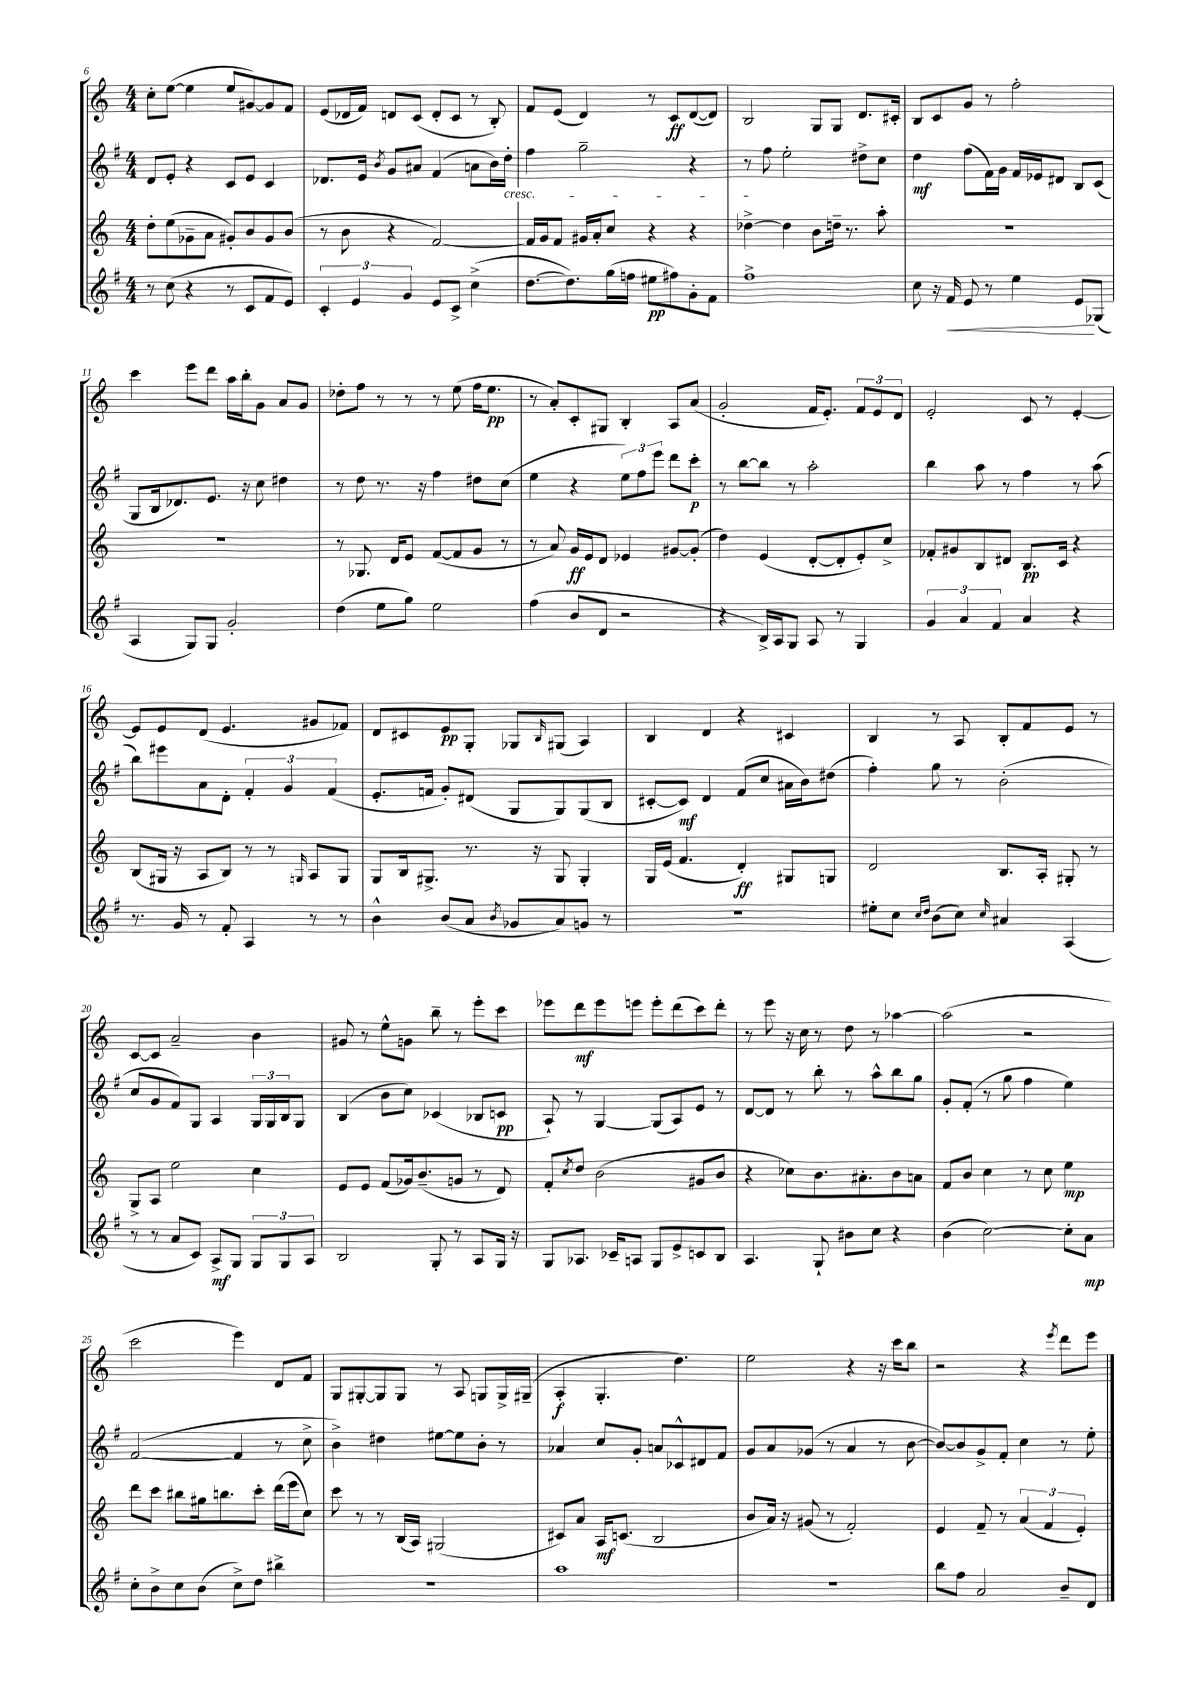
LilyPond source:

<<
\new StaffGroup <<
\new Staff = "s0" {
    \clef treble \key c \major \numericTimeSignature \time 4/4
    c''8-. e''8~( e''4 e''8 gis'8~) gis'8 f'8 |
    e'8( des'16 f'16) d'8 c'8( d'8-. c'8 r8 b8-.) |
    f'8 e'8( d'4) r8 c'8\ff d'8~( d'8) |
    b2 g8 g8 d'8. cis'16-. |
    b8 c'8 g'8 r8 f''2-. |
    c'''4 e'''8 d'''8 a''16 b''16-. g'8 a'8 g'8 |
    des''8-. f''8 r8 r8 r8 e''8( f''16 e''8.\pp |
    r8 a'8-.) c'8-. gis8 b4-. a8 a'8( |
    g'2-. f'16 e'8.-.) \tuplet 3/2 { f'8 e'8 d'8 } |
    e'2-. c'8 r8 e'4~-. |
    e'8 e'8 d'8( e'4. gis'8 fes'8) |
    d'8 cis'8 e'8\pp g8-. ges8 \grace { b16 } gis8( a4) |
    b4 d'4 r4 cis'4 |
    b4 r8 a8 b8-. f'8 e'8 r8 |
    c'8~ c'8 a'2-- b'4 |
    gis'8 r8 e''8-^ g'8 b''8-- r8 e'''8-. c'''8 |
    ees'''8 d'''8\mf ees'''8 e'''8 e'''8-. d'''8( c'''8) d'''8-. |
    r8 e'''8 r16 c''16 r8 d''8 r8 aes''4~ |
    aes''2( r2 |
    c'''2 e'''4) d'8 f'8 |
    g8 gis8~-. gis8 gis8 r8 a8 g8 g16-> gis16--( |
    a4-.\f g4.-. d''4.) |
    e''2 r4 r16 c'''16 b''8 |
    r2 r4 \acciaccatura { e'''8 } d'''8 e'''8 \bar "|." |
}
\new Staff = "s1" {
    \clef treble \key g \major \numericTimeSignature \time 4/4
    d'8 e'8-. r4 c'8 e'8 c'4 |
    des'8. e'16 \acciaccatura { b'8 } g'8 ais'8 fis'4( a'8 b'16) d''16-.\cresc |
    fis''4 g''2-- r4 |
    r8 fis''8\! e''2-. dis''8-> c''8 |
    d''4\mf fis''8( fis'16) g'16 fis'16 ees'16 dis'8 b8 c'8( |
    g8 b16 des'8.) e'8. r16 c''8 dis''4 |
    r8 d''8 r8. r16 fis''4 dis''8 c''8( |
    e''4 r4 \tuplet 3/2 { e''8) fis''8 e'''8 } d'''8 c'''8-.\p |
    r8 b''8~ b''8 r8 a''2-. |
    b''4 a''8 r8 fis''4 r8 a''8( |
    b''8) eis'''8 a'8 d'8-. \tuplet 3/2 { fis'4-. g'4 fis'4( } |
    e'8.-. f'16 g'8-.) dis'8( g8 g8) g8( b8 |
    cis'8~-. cis'8\mf) d'4 fis'8( c''8 ais'16 b'16) dis''8( |
    fis''4-.) g''8 r8 b'2-.( |
    c''8 g'8 fis'8) g8 a4 \tuplet 3/2 { g16 g16 b16 } g8 |
    b4( b'8 c''8) ces'4( bes8 c'8\pp |
    a8-!) r8 g4~ g8( a8) e'8 r8 |
    d'8~ d'8 r8 b''8-. r8 a''8-^ b''8 g''8 |
    g'8-. fis'8-.( r8 g''8 fis''4 e''4) |
    fis'2~( fis'4 r8 c''8-> |
    b'4->) dis''4 eis''8~ eis''8 b'8-. r8 |
    aes'4 c''8 g'8-. a'8 ces'8-^ dis'8 fis'8 |
    g'8 a'8 ges'8( r8 a'4 r8 b'8~ |
    b'8~) b'8 g'8-> fis'8-. c''4 r8 e''8-. \bar "|." |
}
\new Staff = "s2" {
    \clef treble \key c \major \numericTimeSignature \time 4/4
    d''8-. e''8( ges'8-- a'8 gis'8-.) b'8 gis'8 b'8( |
    r8 b'8 r4 f'2~) |
    f'16 g'16 f'8 gis'16 a'16-. c''8 r4 r4 |
    des''4~-> des''4 b'8 d''16-- r8. a''8-. |
    R1 |
    R1 |
    r8 ges8. d'16 e'8 f'8~( f'8 g'8 r8 |
    r8 a'8) g'16\ff e'16 d'8 ees'4 gis'8~ gis'8-.( |
    d''4) e'4( d'8~-. d'8-. e'8-.) c''8-> |
    fes'8-. gis'8 b8 dis'8 b8.\pp c'16 r4 |
    b8( gis16 r16 a8 b8) r8 r8 \grace { g16 } a8 g8 |
    g8 b16 gis8.-> r8. r16 gis8 gis4-. |
    g16 e'16( f'4. d'4-.\ff) gis8 g8 |
    d'2 b8. a16-. gis8-. r8 |
    g8-> a8 e''2 c''4 |
    e'8 e'8 f'8( ges'16) b'8.--( g'8 r8 d'8) |
    f'8-. \acciaccatura { c''8 } d''8 b'2( gis'8 b'8 |
    r4 ces''8) b'8. ais'8.-. b'8 a'8 |
    f'8 b'8 c''4 r8 c''8 e''4\mp |
    d'''8 c'''8 bis''8 gis''16 b''8. c'''8-. d'''16( e'''16 c''8) |
    c'''8 r8 r8 b16( a16) gis2( |
    cis'8) a'8 a16\mf c'8.( b2 |
    b'8 a'16) r16 gis'8( r8 f'2-.) |
    e'4 f'8-- r8 \tuplet 3/2 { a'4( f'4 e'4-.) } \bar "|." |
}
\new Staff = "s3" {
    \clef treble \key g \major \numericTimeSignature \time 4/4
    r8 c''8( r4 r8 c'8 fis'8 e'8) |
    \tuplet 3/2 { c'4-. e'4 g'4 } e'8 c'8-> c''4->( |
    d''8.~ d''8.) g''16( f''16 eis''8\pp fis''8) g'8-. fis'8 |
    fis''1-> |
    c''8 r16 fis'16\< e'8 r8 e''4 e'8\! ges8( |
    a4 g8) g8 g'2-. |
    d''4( e''8 g''8) e''2 |
    fis''4( b'8 d'8 r2 |
    r4 b16->) a16 g8 a8 r8 g4 |
    \tuplet 3/2 { g'4 a'4 fis'4 } a'4 r4 |
    r8. g'16 r8 fis'8-. a4 r8 r8 |
    b'4-^ b'8( a'8 \acciaccatura { b'8 } ges'8 a'8) g'8 r8 |
    r1 |
    eis''8-. c''8 \grace { c''16 d''16 } b'8( c''8) \grace { c''16 } ais'4 a4( |
    r8 r8 a'8 c'8) a8->\mf g8 \tuplet 3/2 { g8 g8 a8 } |
    b2 g8-. r8 a8 g16 r16 |
    g8 aes8. ces'16-- a8 g8 e'8-> c'8 b8 |
    a4. g8-! bis'8 c''8 r4 |
    b'4( c''2~) c''8-. a'8\mp |
    c''8-. b'8-> c''8 b'8( c''8->) d''8 bis''4-> |
    R1 |
    a''1 |
    R1 |
    b''8 fis''8 a'2 b'8-- d'8 \bar "|." |
}
>>
>>
\layout { \context { \Score currentBarNumber = #6 } }
